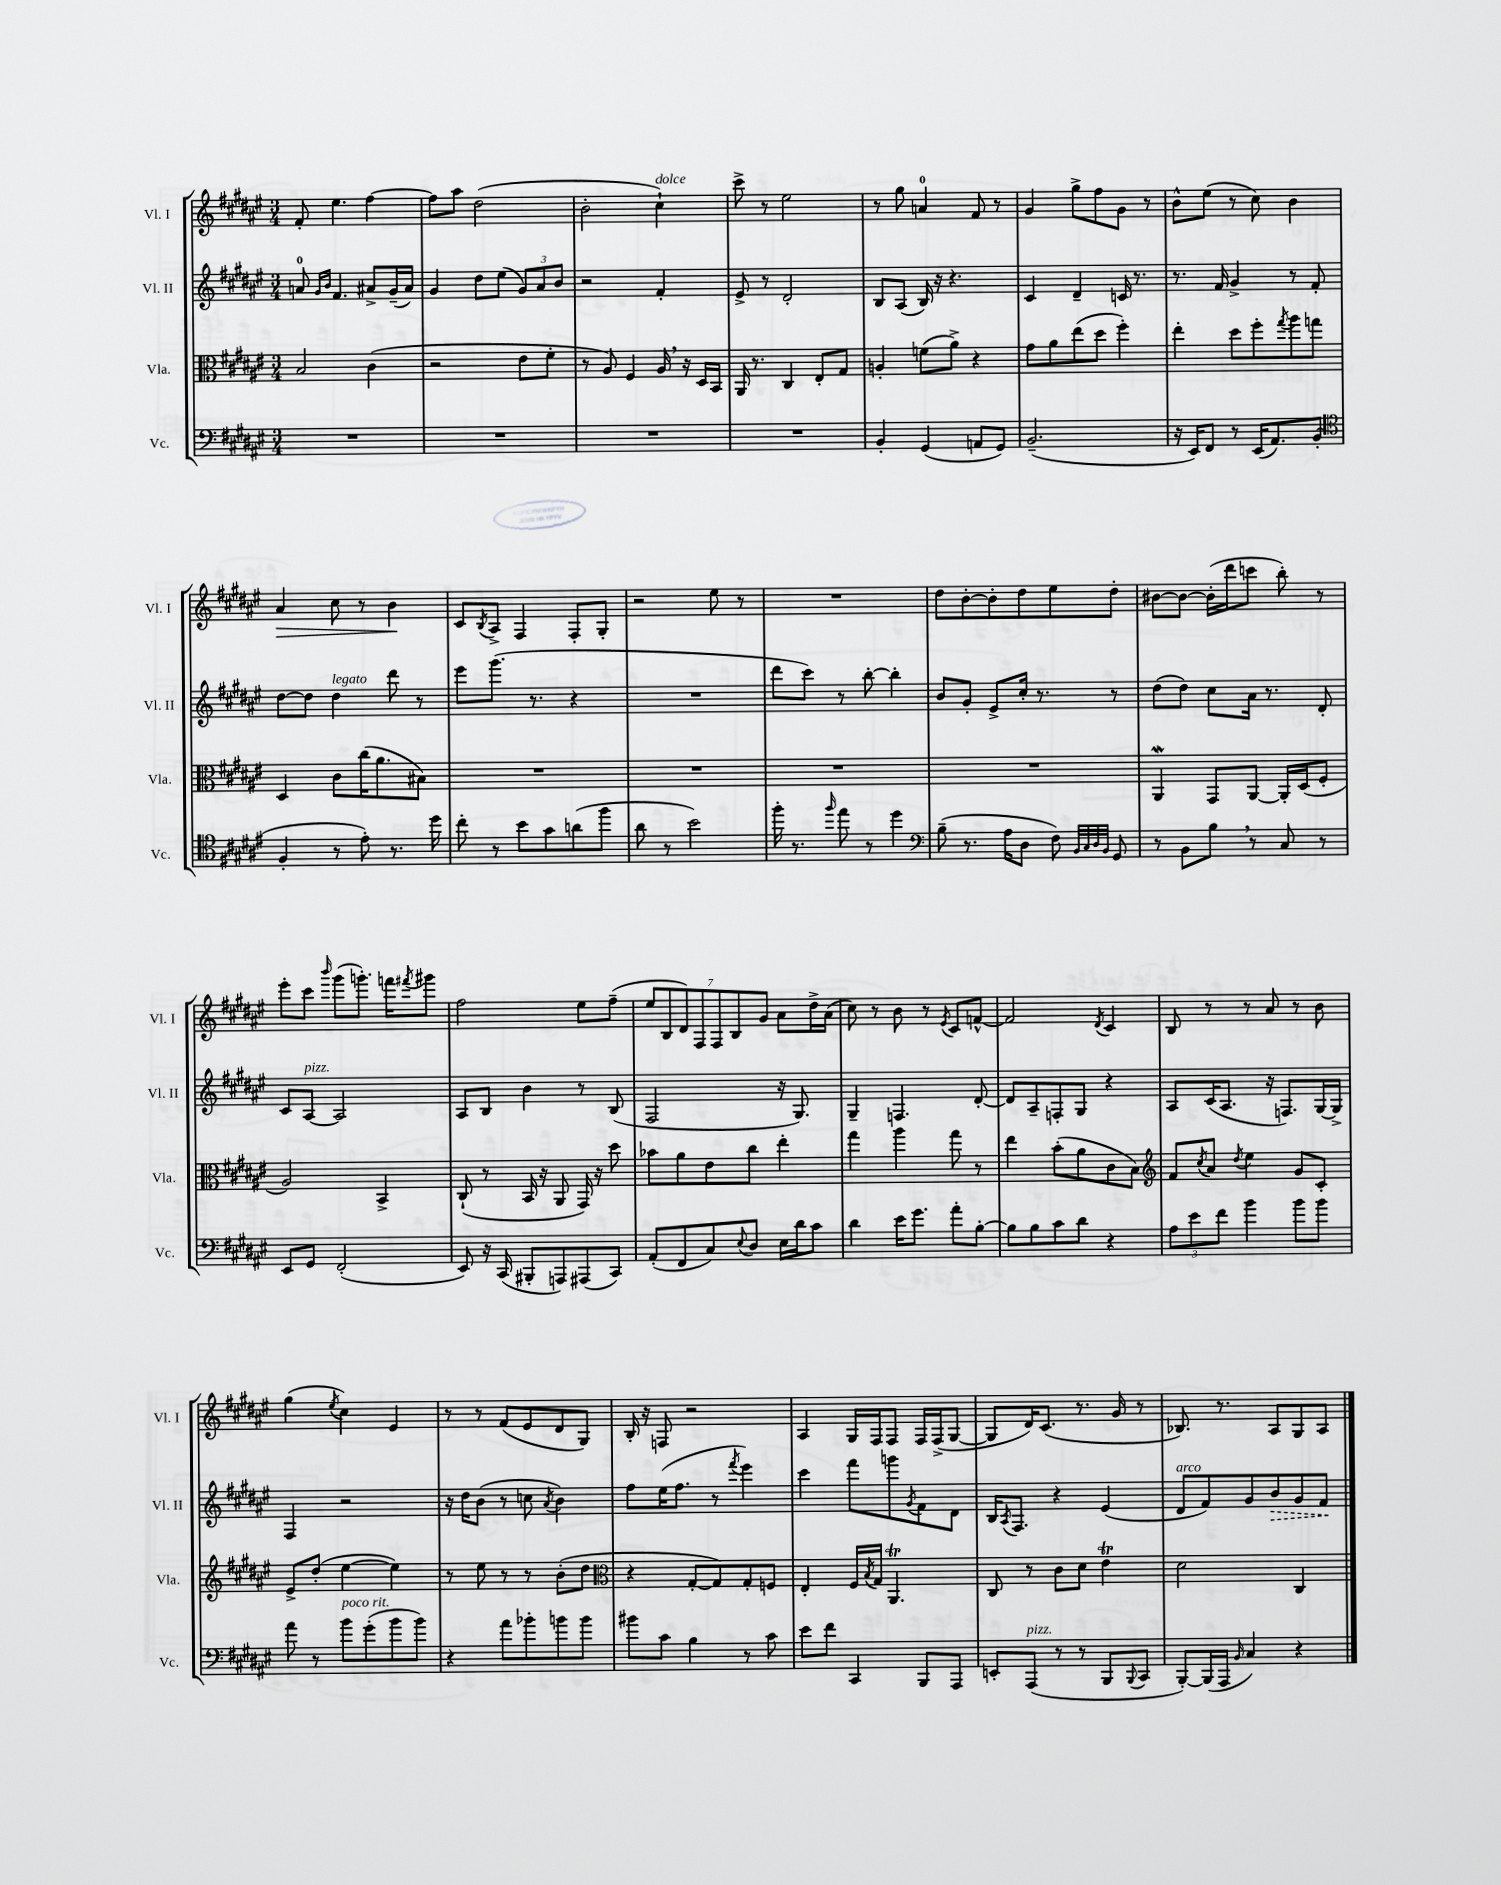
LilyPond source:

<<
\new StaffGroup <<
\new Staff = "s0" \with { instrumentName = "Vl. I" shortInstrumentName = "Vl. I" } {
    \clef treble \key fis \major \numericTimeSignature \time 3/4
    fis'8-. eis''4. fis''4~ |
    fis''8 ais''8 dis''2( |
    b'2-. cis''4-!^\markup { \italic "dolce" }) |
    cis'''8-> r8 eis''2 |
    r8 gis''8 a'4-0 fis'8 r8 |
    gis'4 gis''8-> fis''8 gis'8 r8 |
    b'8-^ eis''8( r8 cis''8) b'4 |
    ais'4\> cis''8 r8 b'4\! |
    cis'8 \acciaccatura { b8 } ais8-> fis4 fis8-. gis8-. |
    r2 eis''8 r8 |
    R2. |
    dis''8 b'8~-. b'8-. dis''8 eis''8 dis''8-. |
    bis'8~ bis'8~ bis'16-.( dis'''16 c'''8 b''8-.) r8 |
    eis'''8-. cis'''8 \grace { b'''16 } gis'''8( g'''8.-.) f'''16 \acciaccatura { fis'''8 } gis'''8 |
    fis''2 eis''8 fis''8--( |
    \tuplet 7/4 { eis''8 b8 dis'8) fis8 fis8 b8 gis'8 } ais'8 dis''16-> ais'16( |
    cis''8) r8 b'8 r8 \acciaccatura { eis'8 } cis'8 f'8~-^ |
    f'2 \acciaccatura { dis'8 } cis'4 |
    b8 r8 r8 ais'8 r8 b'8 |
    gis''4( \acciaccatura { eis''8 } cis''4) eis'4 |
    r8 r8 fis'8( eis'8 dis'8 gis8) |
    b16-. r16 f8 r2 |
    ais4 gis16 fis16 fis8 fis16 fis16->( gis8~ |
    gis8 dis'16) cis'8.( r8. gis'16 r8 |
    bes8.) r8. ais8 gis8 ais8 \bar "|." |
}
\new Staff = "s1" \with { instrumentName = "Vl. II" shortInstrumentName = "Vl. II" } {
    \clef treble \key fis \major \numericTimeSignature \time 3/4
    a'8-0 \grace { gis'16 b'16 } fis'4. ais'8-> gis'16--( ais'16) |
    gis'4 dis''8 eis''8( \tuplet 3/2 { gis'8) ais'8 b'8 } |
    r2 fis'4-. |
    eis'8-> r8 dis'2-. |
    b8 ais8( b16) r16 r4. |
    cis'4 dis'4-- c'16 r8. |
    r8. fis'16 gis'4-> r8 fis'8-. |
    dis''8~ dis''8 dis''4^\markup { \italic "legato" } dis'''8 r8 |
    eis'''8 gis'''8.( r8. r4 |
    R2. |
    dis'''8 cis'''8) r8 b''8~-. b''4-. |
    b'8 gis'8-. eis'8-> cis''16-. r8. r8 |
    dis''8( dis''8) cis''8 ais'16 r8. dis'8-. |
    cis'8 ais8~^\markup { \italic "pizz." } ais2 |
    ais8 b8 b'4 r8 b8( |
    fis2 r16 gis8.) |
    gis4-- f4. dis'8~-. |
    dis'8 ais8-- f8-. gis8 r4 |
    ais8 cis'16( ais8. r16 f8.) gis16~ gis16-> |
    fis4 r2 |
    r16 dis''16 b'8( r8 c''8 \acciaccatura { ais'8 } b'4) |
    fis''8 eis''16( fis''8. r8 \acciaccatura { fis'''8 } eis'''4) |
    cis'''4 fis'''8 g'''8 \acciaccatura { gis'8 } fis'8 dis'8 |
    b16 \acciaccatura { ais8 } fis8. r4 eis'4( |
    dis'8^\markup { \italic "arco" } fis'8) gis'8 \once \override Hairpin.style = #'dashed-line b'8\> gis'8 fis'8\! \bar "|." |
}
\new Staff = "s2" \with { instrumentName = "Vla." shortInstrumentName = "Vla." } {
    \clef alto \key fis \major \numericTimeSignature \time 3/4
    b2 cis'4( |
    r2 eis'8 fis'8-. |
    r8 ais8) fis4 ais16 \breathe r16 dis16 b,16 |
    ais,16 r8. cis4 eis8-. gis8 |
    a4-. f'8( ais'8->) r4 |
    gis'8 ais'8 eis''8( dis''8 fis''4-.) |
    eis''4-. dis''8 fis''8-. \acciaccatura { gis''8 } ais''8 g''8 |
    dis4 cis'8 cis''16( ais'8. bis8) |
    R2. |
    R2. |
    R2. |
    R2. |
    ais,4\mordent gis,8 ais,8~ ais,16-. dis16( fis8-. |
    ais2) b,4-> |
    cis8-!( r8 b,16 r16 ais,8 gis,16) r16 dis''8 |
    bes'8 ais'8 eis'8 cis''8 eis''4-. |
    gis''4 ais''4 gis''8 r8 |
    eis''4 b'8-.( ais'8 cis'8 b8) |
    \clef treble fis'8 \acciaccatura { cis''8 } ais'8 \acciaccatura { dis''8 } eis''4 gis'8 cis'8-. |
    eis'8-> dis''8-.( eis''4~ eis''4) |
    r8 eis''8 r8 r8 b'8-.( dis''8 |
    \clef alto r4 gis8~-. gis8) gis8-. f8 |
    eis4-. fis16 \acciaccatura { b8 } gis16 ais,4.\trill |
    cis8 r8 cis'8 dis'8 eis'4\trill |
    dis'2 cis4 \bar "|." |
}
\new Staff = "s3" \with { instrumentName = "Vc." shortInstrumentName = "Vc." } {
    \clef bass \key fis \major \numericTimeSignature \time 3/4
    R2. |
    R2. |
    R2. |
    R2. |
    b,4-. gis,4( a,8 gis,8) |
    b,2.--( |
    r16 eis,16) fis,8 r8 eis,16( ais,8.) b,8-.( |
    \clef tenor fis4-. r8 eis'8-.) r8. dis''16 |
    cis''8-. r8 b'8 gis'8 a'8( fis''8 |
    ais'8 r8 b'2) |
    fis''16-. r8. \grace { fis''16 } eis''8 r8 dis''4 |
    \clef bass b8--( r8. ais16 dis8 fis8) \grace { b,32 cis32 dis32 b,32 } gis,8 |
    r8 b,8 b8 \breathe r8 cis8 r8 |
    eis,8 gis,8 fis,2-.( |
    eis,8) r16 cis,16( bis,,8-. a,,8) ais,,8( cis,8) |
    ais,8-.( fis,8 cis8) \appoggiatura { eis8 } dis8 eis16 dis'16 cis'8 |
    dis'4 eis'16 gis'8. ais'8-. b8~-. |
    b8 b8 cis'8 dis'8 r4 |
    \tuplet 3/2 { ais8 eis'8 fis'8 } b'4 b'8 b'8 |
    ais'8 r8 b'8^\markup { \italic "poco rit." } gis'8-.( b'8 b'8) |
    r4 ais'8 bes'8-. b'8 b'8 |
    bis'8 cis'8 b4 r8 cis'8 |
    eis'8 fis'8 cis,4 b,,8 ais,,8 |
    e,8-. ais,,8^\markup { \italic "pizz." }( r8 r8 b,,8 \appoggiatura { b,,8 } cis,8 |
    b,,8~-.) b,,16( ais,,16 \grace { b,16 } cis4) r4 \bar "|." |
}
>>
>>
\layout { \context { \Score \remove "Bar_number_engraver" } }
